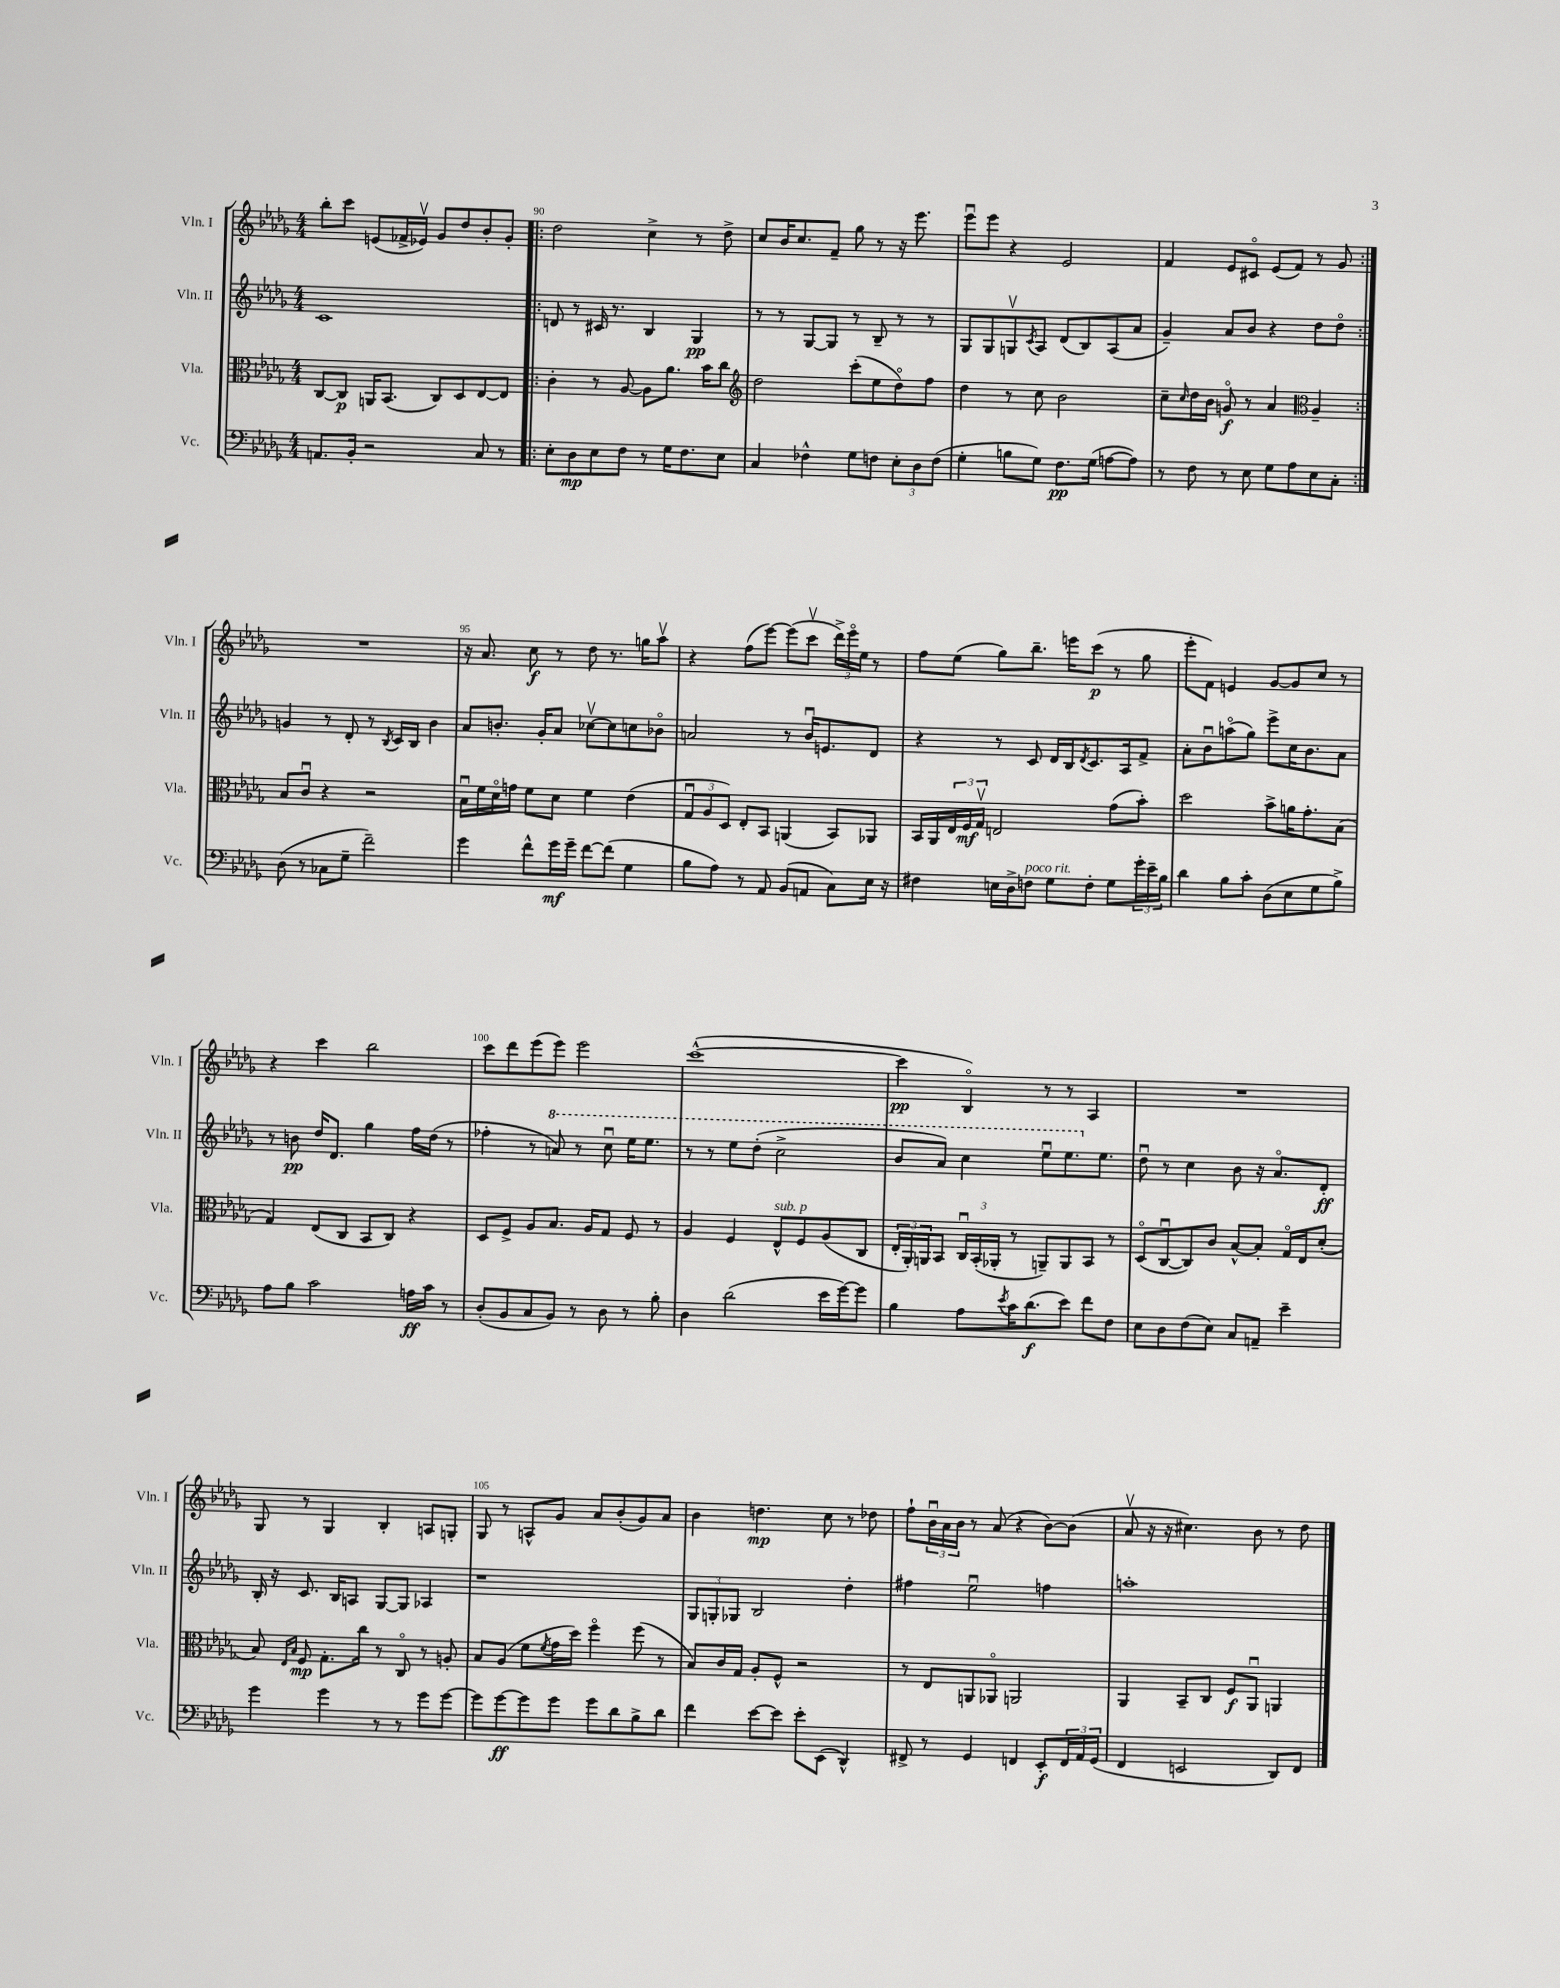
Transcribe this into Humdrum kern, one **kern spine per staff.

**kern	**kern	**kern	**kern
*staff4	*staff3	*staff2	*staff1
*clefF4	*clefC3	*clefG2	*clefG2
*k[b-e-a-d-g-]	*k[b-e-a-d-g-]	*k[b-e-a-d-g-]	*k[b-e-a-d-g-]
*M4/4	*M4/4	*M4/4	*M4/4
8.AA/L	[8C/L	1c	8bb-'\L
.	8C/]J	.	8ccc\J
16BB-'/Jk	.	.	.
2r	16AA/LK	.	(8e/L
.	(8.BB-/J	.	.
.	.	.	16f-^/L
.	.	.	16e-v/JJ)
.	8C/L)	.	8g-/L
.	8D-/	.	8dd-/
8C/	[8E-/	.	8b-'/
8r	8E-/]J	.	8g-'/J
=!|:	=!|:	=!|:	=!|:
8E-'\L	4c'\	8d/	2dd-\
8D-\	.	8r	.
8E-\	8r	16c#/	.
.	.	8.r	.
8F\J	[8A-/	.	.
8r	8A-\]L	4B-/	4cc^\
16G-\LK	8.a-\J	.	.
8.F\	.	.	.
.	.	4G-/	8r
.	16b-\LK	.	.
8E-\J	8cc\J	.	8dd-^\
=	=	=	=
*	*clefG2	*	*
4C/	2dd-\	8r	8cc/L
.	.	8r	16b-/K
.	.	.	8.cc/
4F-^^\	.	[8G-/L	.
.	.	8G-/]J	8f~/J
8G-\L	(8ccc'\L	8r	8gg-\
8F\J	8ee-\	8B-~/	8r
12E-'\L	8dd-o\)	8r	16r
.	.	.	8.eee-\
12D-\	.	.	.
.	8ff\J	8r	.
(12F\J	.	.	.
=	=	=	=
4G-'\	4dd-\	8G-/L	8eee-u\L
.	.	8G-/	8eee-\J
8B\L	8r	8Gv/	4r
.	.	8qc/	.
8G-\J)	8cc\	8A-/J	.
8.F\L	2b-\	(8d-/L	2e-/
.	.	8B-/)	.
(16G-\Jk	.	.	.
[8A\L	.	(8A-/	.
8A\]J)	.	8a-/J	.
=	=	=	=
8r	8cc~\L	4g-~/)	4f/
.	16qqcc/	.	.
8F\	16dd-\L	.	.
.	16b-\JJ	.	.
8r	8go/	8a-/L	8e-/L
8E-\	8r	8b-/J	8c#o/J
8G-\L	4a-/	4r	(8e-/L
8A-\	.	.	8f/J)
*	*clefC3	*	*
8E-\	4A-~/	8dd-\L	8r
8C'\J	.	8dd-o\J	8g-/
=:|!	=:|!	=:|!	=:|!
(8D-\	8B-/L	4g/	1r
8r	8cu/J	.	.
8C-\L	4r	8r	.
8G-~\J	.	8d-'/	.
2f~\)	2r	8r	.
.	.	8qB-/	.
.	.	16c/LL	.
.	.	16B-/JJ	.
.	.	4b-\	.
=	=	=	=
4g-\	16B-u\LL	8a-/L	16r
.	16f\	.	8.a-/
.	16d-o\	8.b'/J	.
.	16g\JJ	.	.
8f^^\L	8f\L	.	8cc\
.	.	16g-'/LK	.
16g-\L	8d-\J	8a-/J	8r
16g-~\JJ	.	.	.
[8f\L	4f\	[8cc-v\L	8dd-\
(8f\]J	.	8cc-\]	8.r
4G-\	(4e-\	8cc\	.
.	.	.	16gg\LK
.	.	8b-o\J	8aa-v\J
=	=	=	=
8B-\L	12G-u/L	2a/	4r
.	12A-/	.	.
8A-\J)	.	.	.
.	12D-/J)	.	.
8r	8E-'/L	.	(8ff\L
8AA-/	8BB-/J	.	[8eee-\J)
(8BB-/L	(4AA/	8r	(8eee-\]L
8AA/J	.	16b-u/LK	8cccv\J
.	.	8.e/	.
8C\L)	8BB-/L)	.	24ddd-^\LL)
.	.	.	24eee-o\
.	.	.	24ee-\JJ
16E-\Jk	8AA-/J	8d-/J	8r
16r	.	.	.
=	=	=	=
4F#\	16BB-/LL	4r	8ff\L
.	16AA-/	.	.
.	24E-/	.	(8ee-\J
.	24F/	.	.
.	24G-v/JJ	.	.
16E\LL	2E/	8r	8gg-\L)
16D-^\J	.	.	.
8F\J	.	8c/	8.bb-~\J
8G-\L	.	16d-/LL	.
.	.	16B-/J	16eee\LK
.	.	8qd-/	.
8F'\J	.	8.c/	(8ccc\J
8G-\L	(8g-\L	.	8r
.	.	16A-/k	.
24g-'\L	8b-'\J)	8f^/J	8gg-\
24e-~\	.	.	.
24B-\JJ	.	.	.
=	=	=	=
4d-\	2dd-\	8a-'\L	8eee-'\L
.	.	8b-u\	8f\J)
8B-\L	.	(8aao\	4e/
8c'\J	.	8gg-\J)	.
(8D-\L	8b-^\L	8eee-^\L	[8g-/L
8E-\	16a\K	16cc\K	8g-/]
.	8.g-'\	8.b-\	.
8G-\	.	.	8cc/J
8B-^\J)	(8B-\J	8a-\J	8r
=	=	=	=
8A-\L	4G-/)	8r	4r
8B-\J	.	8b\	.
2c\	(8E-/L	16dd-/LK	4ccc\
.	.	8.d-/J	.
.	8C/J	.	.
.	8BB-/L	4gg-\	2bb-\
.	8C/J)	.	.
16A\LL	4r	16ff\LL	.
16c\JJ	.	(16dd-\JJ	.
8r	.	8r	.
=	=	=	=
(8D-'/L	8D-/L	4ff-'\	8ccc\L
8BB-/	8F^/J	.	8ddd-\
8C/	8A-/L	8r	(8eee-\
8BB-/J)	8.B-/J	8aa/)	8eee-\J)
8r	.	8r	2eee-\
.	16A-/LK	.	.
8D-\	8G-/J	8cccu\	.
8r	8F/	16eee-\LK	.
.	.	8.eee-\J	.
8B-'\	8r	.	.
=	=	=	=
4D-\	4A-/	8r	([1ccc^^
.	.	8r	.
(2d-\	4F/	8eee-\L	.
.	.	(8ddd-'\J	.
.	8E-^^/L	2ccc^\	.
.	8F/	.	.
16e-\LL	(8A-/	.	.
[16g-\J)	.	.	.
8g-\]J	8C/J	.	.
=	=	=	=
4B-\	24E-'/LL	8bb-/L	4ccc\]
.	24AA-'/)	.	.
.	24AA/J	.	.
.	8BB-/J	8aa-/J)	.
8A-\L	24Cu/LL	4ccc\	4B-o/)
.	(24BB-'/	.	.
.	24AA-'/JJ	.	.
8qe-/	.	.	.
16c\K	8r	.	.
(8.d-\	.	.	.
.	8AA~/L)	8eee-u\L	8r
8e-\J)	8AA/	8.eee-\	8r
8f\L	8BB-/J	.	4A-/
.	.	8.ee-\J	.
8F\J	8r	.	.
=	=	=	=
8E-\L	(8D-o/L	8dd-u\	1r
8D-\	[8Cu/	8r	.
(8F\	8C/])	4cc\	.
8E-\J)	8c/J	.	.
8C/L	[8B-^^/L	8b-\	.
8AA~/J	8B-'/]J	16r	.
.	.	8.a-o/L	.
4e-~\	16G-o/LL	.	.
.	16E-/J	.	.
.	(8d-'/J	8d-'/J	.
=	=	=	=
4g-\	8B-/)	16B-'/	8G-/
.	.	16r	.
.	16qqE-/LL	.	.
.	16qqB-/JJ	.	.
.	8F/	8.c/	8r
4g-\	8.G-'\L	.	4G-/
.	.	16B-/LK	.
.	.	8A/J	.
.	16cc\Jk	.	.
8r	8r	[8G-/L	4B-'/
8r	8Co/	8G-/]J	.
8g-\L	8r	4A-/	8A/L
[8g-\J	8A'/	.	8G'/J
=	=	=	=
8g-\]L	8B-/L	1r	8G-/
[8g-\	(8A-/J	.	8r
8g-\]	8f\L	.	8A^^/L
.	8qf/	.	.
8g-\J	16g-\L	.	8g-/J
.	16dd-\JJ)	.	.
8g-\L	4ffo\	.	8a-/L
8d-\	.	.	(8b-'/
8B-^\	(8ff\	.	8g-/)
8d-\J	8r	.	8a-/J
=	=	=	=
4f\	8B-/L)	12G-/L	4b-\
.	.	12G'/	.
.	16c/L	.	.
.	.	12G-/J	.
.	16G-/JJ	.	.
[8e-\L	8A-'/L	2B-/	4.dd\
8e-\]J	8F^^/J	.	.
8e-'\L	2r	.	.
(8EE-\J	.	.	8cc\
4DD-^^/)	.	4dd-'\	8r
.	.	.	8dd-\
=	=	=	=
8FF#^/	8r	4ff#\	8ff`\L
8r	8E-/L	.	24b-u\L
.	.	.	24a-\
.	.	.	24b-\JJ
4GG-/	8AA/	2ee-u\	8r
.	8AA-o/J	.	(8a-/
4FF/	2AA/	.	4r
8EE-'/L	.	4ff\	[8b-\L)
24FF/L	.	.	(8b-\]J
24AA-/	.	.	.
(24GG-/JJ	.	.	.
=	=	=	=
4FF/	4AA-/	1aa'	8a-v/
.	.	.	16r
.	.	.	16r
2EE/	8BB-~/L	.	4.cc#\)
.	8C/J	.	.
.	8F/L	.	.
.	8AA-u/J	.	8b-\
8DD-/L)	4AA/	.	8r
8FF/J	.	.	8dd-\
==	==	==	==
*-	*-	*-	*-
